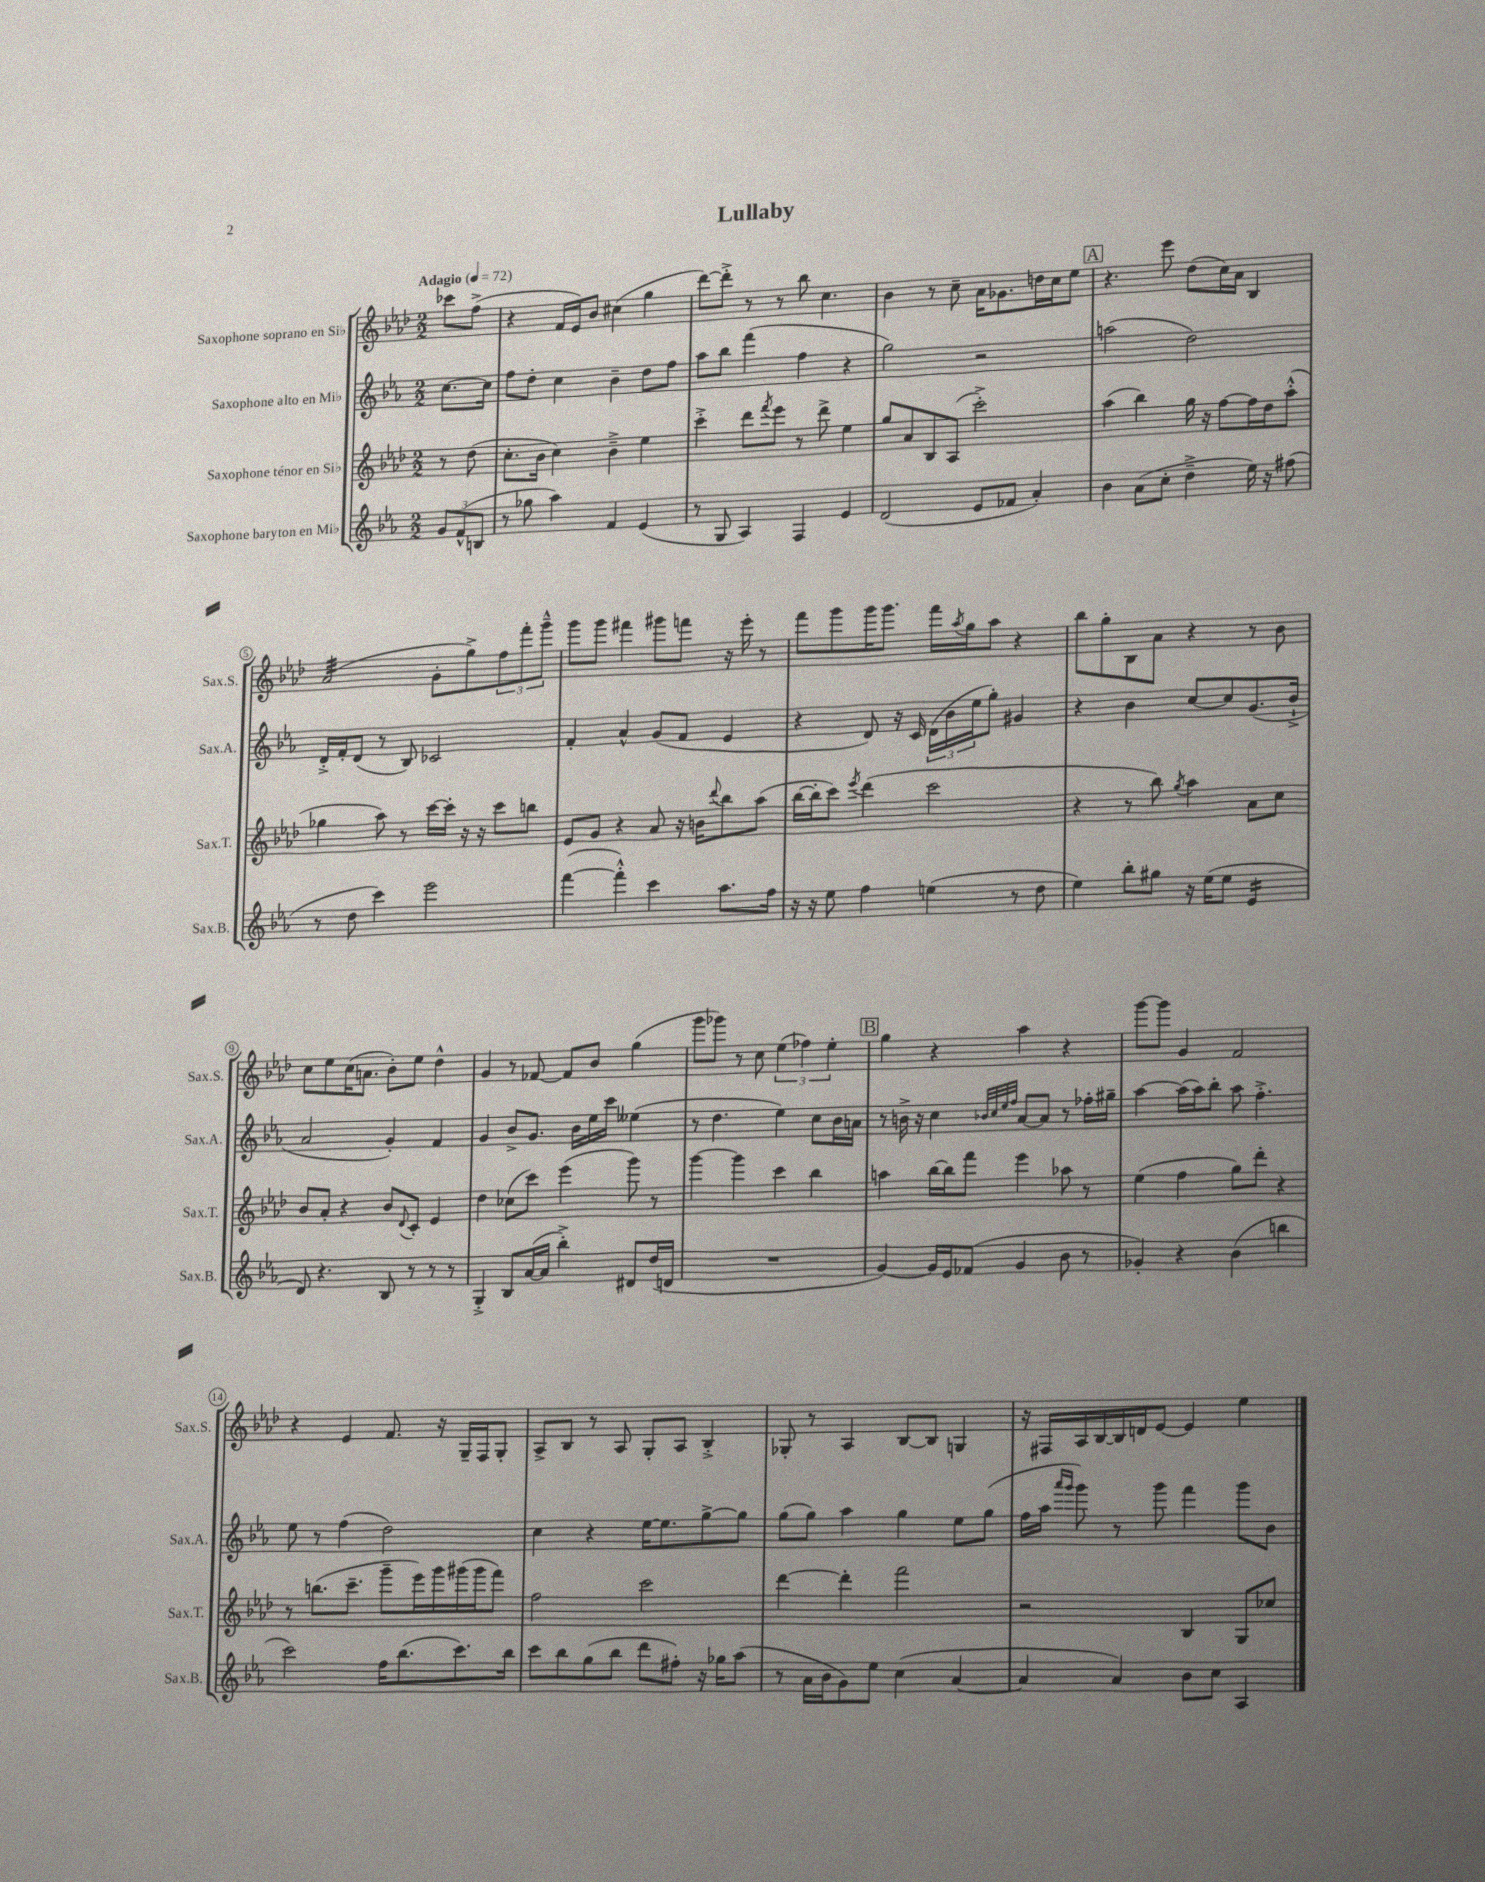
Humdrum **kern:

**kern	**kern	**kern	**kern
*staff4	*staff3	*staff2	*staff1
*clefG2	*clefG2	*clefG2	*clefG2
*k[b-e-a-]	*k[b-e-a-d-]	*k[b-e-a-]	*k[b-e-a-d-]
*M2/2	*M2/2	*M2/2	*M2/2
*MM72	*MM72	*MM72	*MM72
12g	8r	[8.cc	8ccc-
(12f^^	.	.	.
.	(8dd-	.	(8ff^
12B	.	.	.
.	.	16cc]	.
=	=	=	=
8r	8.cc'	8ff	4r
8gg-	.	8dd'	.
.	16b-	.	.
4aa-)	4cc)	4cc	16f
.	.	.	16e-)
.	.	.	8b-
4f	4b-~^	4b-~	(4cc#
(4e-	4ee-	8dd	4gg
.	.	8ff	.
=	=	=	=
8r	4ccc'^	8aa-	[8ddd-)
8G	.	8bb-	8ddd-'^]
4A-)	8ddd-	(4fff	8r
.	8qfff	.	.
.	8eee-	.	8r
4F	8r	4ff	8bb-
.	8ddd-^	.	4.cc
4e-	4ee-	4r	.
=	=	=	=
(2d	8gg	2gg)	4b-
.	8a-	.	.
.	8B-	.	8r
.	(8A-	.	8cc~
8e-	2ccc'^)	2r	16a-
.	.	.	8.g-
8f-	.	.	.
4a-')	.	.	16dd
.	.	.	16cc
.	.	.	8ee-
=	=	=	=
4b-	(4aa-	(2aa	4.r
(8a-	4bb-)	.	.
8cc'	.	.	8eee-
4dd~^	16gg	2dd)	(8dd-
.	16r	.	.
.	[8ff	.	16cc)
.	.	.	16a-
16ee-)	16ff]	.	4B-
16r	16dd-	.	.
(8ff#	(8aa-'^^	.	.
=	=	=	=
8r	4gg-	16d'^	(2a-
.	.	16f'	.
8dd	.	(8d	.
4ccc)	8aa-)	8r	.
.	8r	8B-)	.
2eee-	[16ccc	2c-	8g'
.	16ccc']	.	.
.	16r	.	8gg^)
.	16r	.	.
.	8ccc	.	12ff
.	.	.	12fff'
.	8bb	.	.
.	.	.	12ggg~^^
=	=	=	=
([4fff	8e-	4f'	8ggg
.	8g	.	8ggg
4fff'^^])	4r	4a-^^	4fff#
4ccc	8a-	(8g	8ggg#
.	16r	8f	8fff
.	16b	.	.
.	8qqddd-	.	.
8.aa-	8bb-	4e-	16r
.	.	.	16eee-'
.	(8aa-	.	8r
16ff	.	.	.
=	=	=	=
16r	[16bb-	4r	8fff
16r	16bb-']	.	.
8ee-	8ccc)	.	8ggg
.	8qeee-	.	.
4ff	(4ddd-	8d)	16ggg
.	.	.	8.ggg
.	.	16r	.
.	.	16c	.
(4ee	2ccc	(24d	16fff
.	.	24b-	.
.	.	.	8qaa-
.	.	.	16gg
.	.	24ee-	.
.	.	8gg')	8aa-
8r	.	4g#	4r
8dd	.	.	.
=	=	=	=
4ee-)	4r	4r	8bb-
.	.	.	8gg'
8bb-'	8r	4b-	8B-
8gg#	8bb-)	.	8a-
.	8qgg	.	.
16r	4aa-	[8cc	4r
(16ee-	.	.	.
8ee-	.	8cc]	.
4e-	8a-	(8.g	8r
.	8cc	.	8b-
.	.	16b-`^	.
=	=	=	=
8d)	8b-	2a-	8cc
4.r	8a-'	.	8ee-
.	4r	.	(16cc
.	.	.	8.a
8B-	8b-	4g')	8b-')
.	8qqd-	.	.
8r	8c'	.	8ee-
8r	4e-	4f	4dd-^^
8r	.	.	.
=	=	=	=
4G'^	4dd-	4g	4g
8B-	(8cc-	8b-^	8r
([16a-	8ccc)	8.g	[8f-
16a-]	.	.	.
4bb-'^)	(4eee-	.	8f-]
.	.	16b-	.
.	.	16ee-	8b-
.	.	16ccc	.
8d#	8ggg)	(4ee--	(4gg
(16dd	8r	.	.
16d	.	.	.
=	=	=	=
1r	[4ggg	8r	8ggg
.	.	4.dd	8ggg-)
.	4ggg]	.	8r
.	.	.	8cc
.	4ccc	4ee-)	(6ee-
.	.	.	6ff-)
.	4bb-	8cc	.
.	.	.	6ee-'
.	.	16b-	.
.	.	16a	.
=	=	=	=
[4g)	4aa	8r	4gg
.	.	16b^	.
.	.	16r	.
16g]	[16bb-	4cc	4r
16e-	16bb-]	.	.
(8f-	8fff	.	.
.	.	32qqb-	.
.	.	32qqcc	.
.	.	32qqee-	.
.	.	32qqff	.
4g	4eee-	[8a-	4aa-
.	.	8a-]	.
8b-	8aa-	8r	4r
8r	8r	16ff-'	.
.	.	16gg#~	.
=	=	=	=
4g-')	(4ee-	[4aa-	[8ggg
.	.	.	8ggg]
4r	4ff	(16aa-]	4g
.	.	16aa-)	.
.	.	8bb-'	.
(4b-	8gg)	8aa-	2f
.	8ddd-'	4.ff'^	.
4bb	4r	.	.
=	=	=	=
2ccc)	8r	8ee-	4r
.	(8.bb	8r	.
.	.	(4ff	4e-
.	8.ccc~	.	.
16ff	8ggg~	2dd)	8.f
(8.bb-	.	.	.
.	16eee-)	.	.
.	16ggg	.	16r
8.ccc)	(16ggg#	.	16G~
.	16ggg#	.	16F
.	8fff)	.	8G'
16bb-	.	.	.
=	=	=	=
8ccc	2ff	4cc	8A-^
8bb-	.	.	8B-
(8gg	.	4r	8r
8bb-	.	.	8A-
8ddd	2ccc	[16ee-	8G'
.	.	8.ee-]	.
8ff#')	.	.	8A-
16r	.	[8gg^	4B-'^
16gg-	.	.	.
(8aa-	.	8gg]	.
=	=	=	=
8r	[4ddd-	(8gg	8G-'
16a-	.	8gg)	8r
16b-	.	.	.
8g)	4ddd-']	4aa-	4A-
8ee-	.	.	.
(4cc	2fff	4gg	[8B-
.	.	.	8B-]
[4a-	.	8ee-	4G
.	.	(8gg	.
=	=	=	=
4a-]	2r	16ff	16r
.	.	16aa-	16F#
.	.	16qqaaa-	.
.	.	16qqggg	.
.	.	8ggg)	16A-
.	.	.	[16B-
4a-)	.	8r	16B-]
.	.	.	16d
.	.	8ggg	[8e-
8b-	4B-	4fff	4e-]
8cc	.	.	.
4A-	8G	8ggg	4ee-
.	8cc-	8b-	.
==	==	==	==
*-	*-	*-	*-
